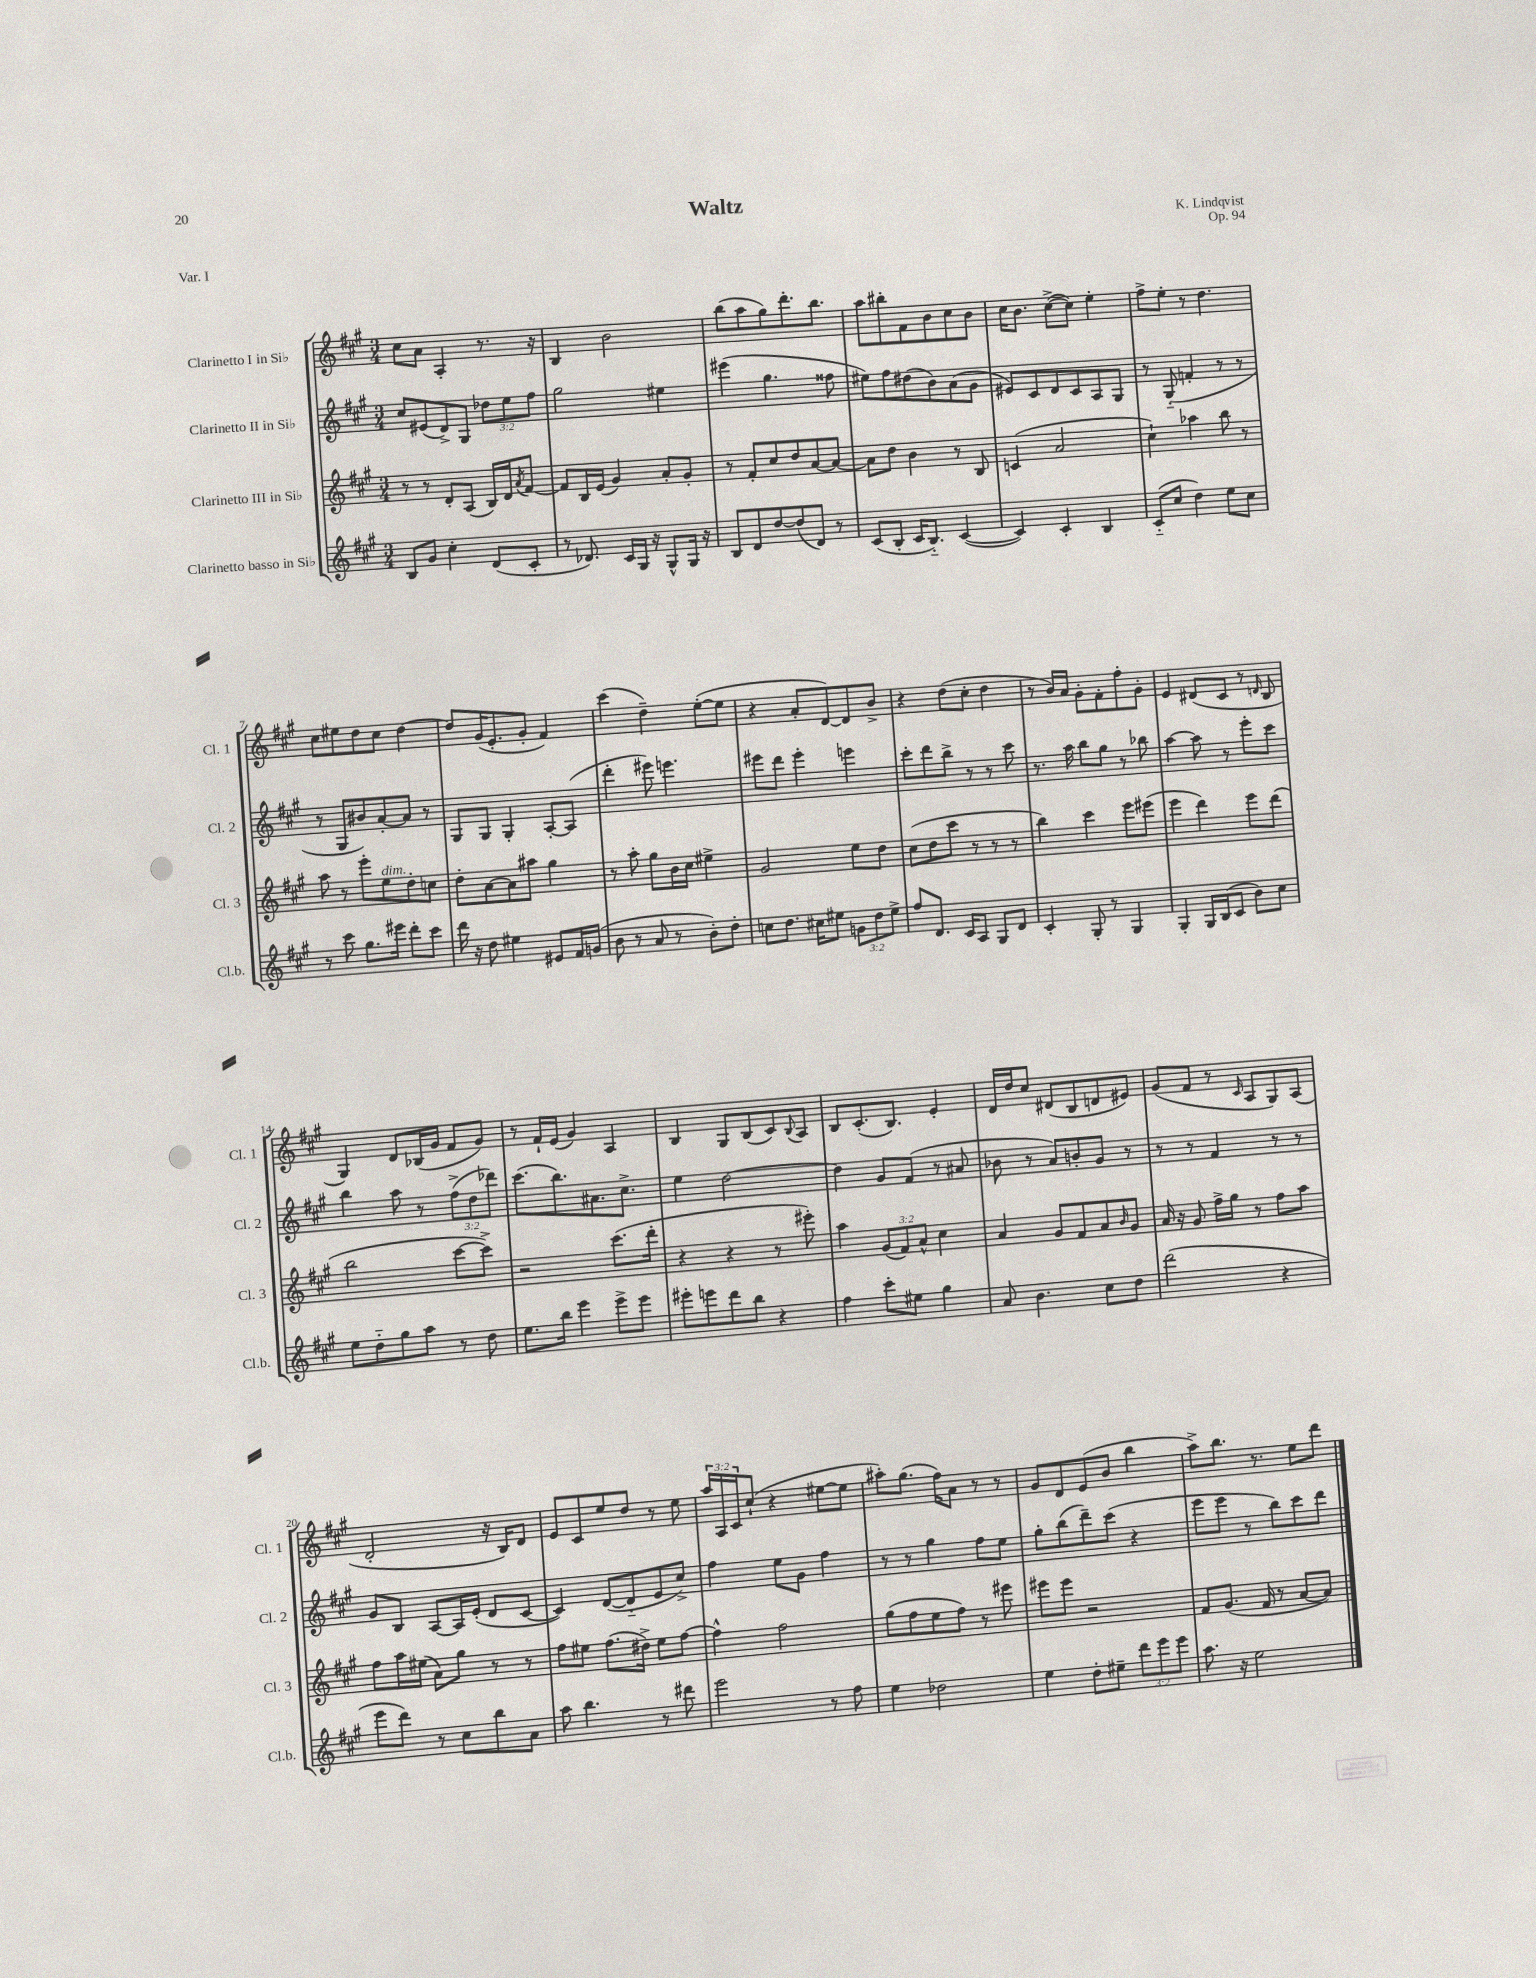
\header { title = "Waltz" composer = "K. Lindqvist" opus = "Op. 94" piece = "Var. I" }
<<
\new StaffGroup <<
\new Staff = "s0" \with { instrumentName = "Clarinetto I in Sib" shortInstrumentName = "Cl. 1" } {
    \clef treble \key a \major \numericTimeSignature \time 3/4 \override Staff.TupletNumber.text = #tuplet-number::calc-fraction-text
    cis''8 a'8 a4-. r8. r16 |
    b4 b'2 |
    b''8( a''8 gis''8) d'''8.-. b''8. |
    a''8 bis''8-. fis'8 b'8 cis''8 b'8 |
    cis''16 b'8. cis''8~->( cis''8) e''4-. |
    fis''8-> e''8-. r8 d''4. |
    cis''8 eis''8 d''8 cis''8 d''4~ |
    d''8 gis'16( e'8.-. gis'8-. fis'4) |
    cis'''4( d''4--) e''8~-.( e''8 |
    r4 a'8-. d'8~) d'8 b'8-> |
    r4 d''8( cis''8-. d''4 |
    r8 b'16) a'16 gis'8-. fis'8-. fis''8-. gis'8-. |
    e'4 dis'8( cis'8 r8 \grace { d'16 } b8 |
    gis4) d'8 bes16( gis'16 fis'8 gis'8) |
    r8 fis'16-! e'16( gis'4) a4 |
    b4 gis8 b8( cis'8) \appoggiatura { b8 } a8 |
    b8 cis'8.-.( b8.) e'4-. |
    d'16 d''16 cis''8 dis'8( b8 d'8 eis'8) |
    gis'8( fis'8 r8 \grace { cis'16 } a8 gis8) a8( |
    d'2-. r16 b16) d'8 |
    e'8 cis'8 e''8 d''8 r8 e''8 |
    \tuplet 3/2 { a''16 a16 cis'16 } cis''8-!( r4 eis''8~ eis''8 |
    ais''8-.) gis''8.( fis''16) a'8 r8 r8 |
    gis'8 d'8 e'8( b'8 b''4 |
    a''8->) b''8. r8. e''8 d'''8 \bar "|." |
}
\new Staff = "s1" \with { instrumentName = "Clarinetto II in Sib" shortInstrumentName = "Cl. 2" } {
    \clef treble \key a \major \numericTimeSignature \time 3/4 \override Staff.TupletNumber.text = #tuplet-number::calc-fraction-text
    cis''8 eis'8( d'8->) gis8 \tuplet 3/2 { des''8 e''8 fis''8 } |
    gis''2 eis''4 |
    eis'''4( gis''4. fisis''8 |
    eis''8) fis''8 dis''8( b'8) a'8( gis'8 |
    eis'8) cis'8 d'8 cis'8 a8 gis8 |
    r8 gis8-_( f'4-. r8 r8 |
    r8 gis8 bis'8) a'8~-. a'8 r8 |
    gis8 gis8 gis4-. a8~-. a8( |
    d'''4-. eis'''8) e'''4. |
    eis'''8 d'''8 eis'''4-. e'''4 |
    cis'''8-. d'''8 b''8-> r8 r8 cis'''8 |
    r8. a''16 b''8 gis''8 r8 bes''8 |
    a''4~ a''8 r8 e'''8-. cis'''8 |
    b''4 a''8 r8 \tuplet 3/2 { fis''8->( d''8 des'''8) } |
    cis'''8.( b''8.) ais'8. cis''8.-> |
    e''4 d''2~ |
    d''4 gis'8 fis'8( r8 ais'8 |
    bes'8 r8 a'8) b'8-. gis'8 r8 |
    r8 r8 fis'4 r8 r8 |
    gis'8 b8 a8~ a16 e'16-.( d'8 cis'8~ |
    cis'4) d'8~( d'8-_ e'8 cis''8->) |
    fis''4 e''8 gis'8 fis''4 |
    r8 r8 gis''4 fis''8 e''8 |
    gis''8-. b''8( d'''8--) cis'''8( r4 |
    e'''8 e'''8 r8 b''8) cis'''8 d'''8 \bar "|." |
}
\new Staff = "s2" \with { instrumentName = "Clarinetto III in Sib" shortInstrumentName = "Cl. 3" } {
    \clef treble \key a \major \numericTimeSignature \time 3/4 \override Staff.TupletNumber.text = #tuplet-number::calc-fraction-text
    r8 r8 d'8-. a8( b16) d'16 \acciaccatura { a'8 } fis'8~ |
    fis'8 b16 e'16( gis'4) a'8-. gis'8-. |
    r8 fis'8-. cis''8 d''8 a'8~ a'8~ |
    a'8 d''8 b'4 r8 b8 |
    c'4( a'2 |
    cis''4-!) aes''4 b''8 r8 |
    a''8 r8 e'''8-. e''8^\markup { \italic "dim." } d''8-. c''8 |
    d''8-. a'8~ a'8 ais''8 gis''4 |
    r8 a''8-. gis''8 b'16 cis''16 eis''4-> |
    gis'2 e''8 d''8 |
    cis''8( d''8 cis'''8 r8 r8 r8 |
    b''4) cis'''4 e'''8 eis'''8( |
    e'''4 d'''4) e'''8 d'''8( |
    b''2 cis'''8~ cis'''8->) |
    r2 cis'''8.( d'''16-. |
    r4 r4 r8 eis'''8-.) |
    a''4 \tuplet 3/2 { gis'8( fis'8) a'8-^ } cis''4 |
    a'4 gis'8 fis'8 a'8 \grace { b'16 } gis'8 |
    a'16 r16 gis'8 fis''16-> gis''16 r8 fis''8 a''8 |
    fis''8 a''16 eis''16( a'8) gis''8 r8 r8 |
    fis''8 eis''8 fis''8.( dis''16->) eis''8 fis''8~ |
    fis''4-^ fis''2 |
    gis''8( fis''8 e''8 fis''8) r8 eis'''8 |
    eis'''8 eis'''8 r2 |
    fis'8 gis'8.( fis'16 r8 a'8~ a'8) \bar "|." |
}
\new Staff = "s3" \with { instrumentName = "Clarinetto basso in Sib" shortInstrumentName = "Cl.b." } {
    \clef treble \key a \major \numericTimeSignature \time 3/4 \override Staff.TupletNumber.text = #tuplet-number::calc-fraction-text
    b8 gis'8 cis''4-. d'8( cis'8-. |
    r8 des'8.) cis'16 gis16 r16 gis8-^ gis16 r16 |
    b8 d'8 d''8~ d''8( d'8) r8 |
    cis'8( b8-. cis'16 b8.-_) cis'4~( |
    cis'4) cis'4-. b4 |
    cis'8-_( cis''8 d''4) e''8 cis''8 |
    r8 cis'''8 gis''8. eis'''16 d'''8-. cis'''8 |
    d'''16 r16 d''8 eis''4 eis'8 fis'16 g'16( |
    b'8 r8 a'8 r8 b'8-.) d''8-. |
    c''8 d''8. cis''16 eis''8 \tuplet 3/2 { g'8 d''8 eis''8-> } |
    fis''8 d'8. cis'16 a8 gis8 d'8 |
    cis'4-. gis8-. r8 gis4 |
    gis4-. gis16 b16( cis'8 b'8) cis''8 |
    e''8 d''8-_ gis''8 a''8 r8 d''8 |
    e''8. b''16 e'''4 e'''8-> e'''8 |
    eis'''8-. e'''8 d'''8 b''8 r4 |
    fis''4 cis'''8-. eis''8 gis''4 |
    a'8 b'4. cis''8 d''8 |
    d'''2( r4 |
    e'''8 d'''8) r8 cis''8 b''8 a'8 |
    a''8 b''4. r8 dis'''8 |
    e'''2 r8 fis''8 |
    e''4 des''2 |
    e''4 d''8-. eis''8-- \tuplet 3/2 { d'''8 e'''8 e'''8 } |
    a''8. r16 e''2 \bar "|." |
}
>>
>>
